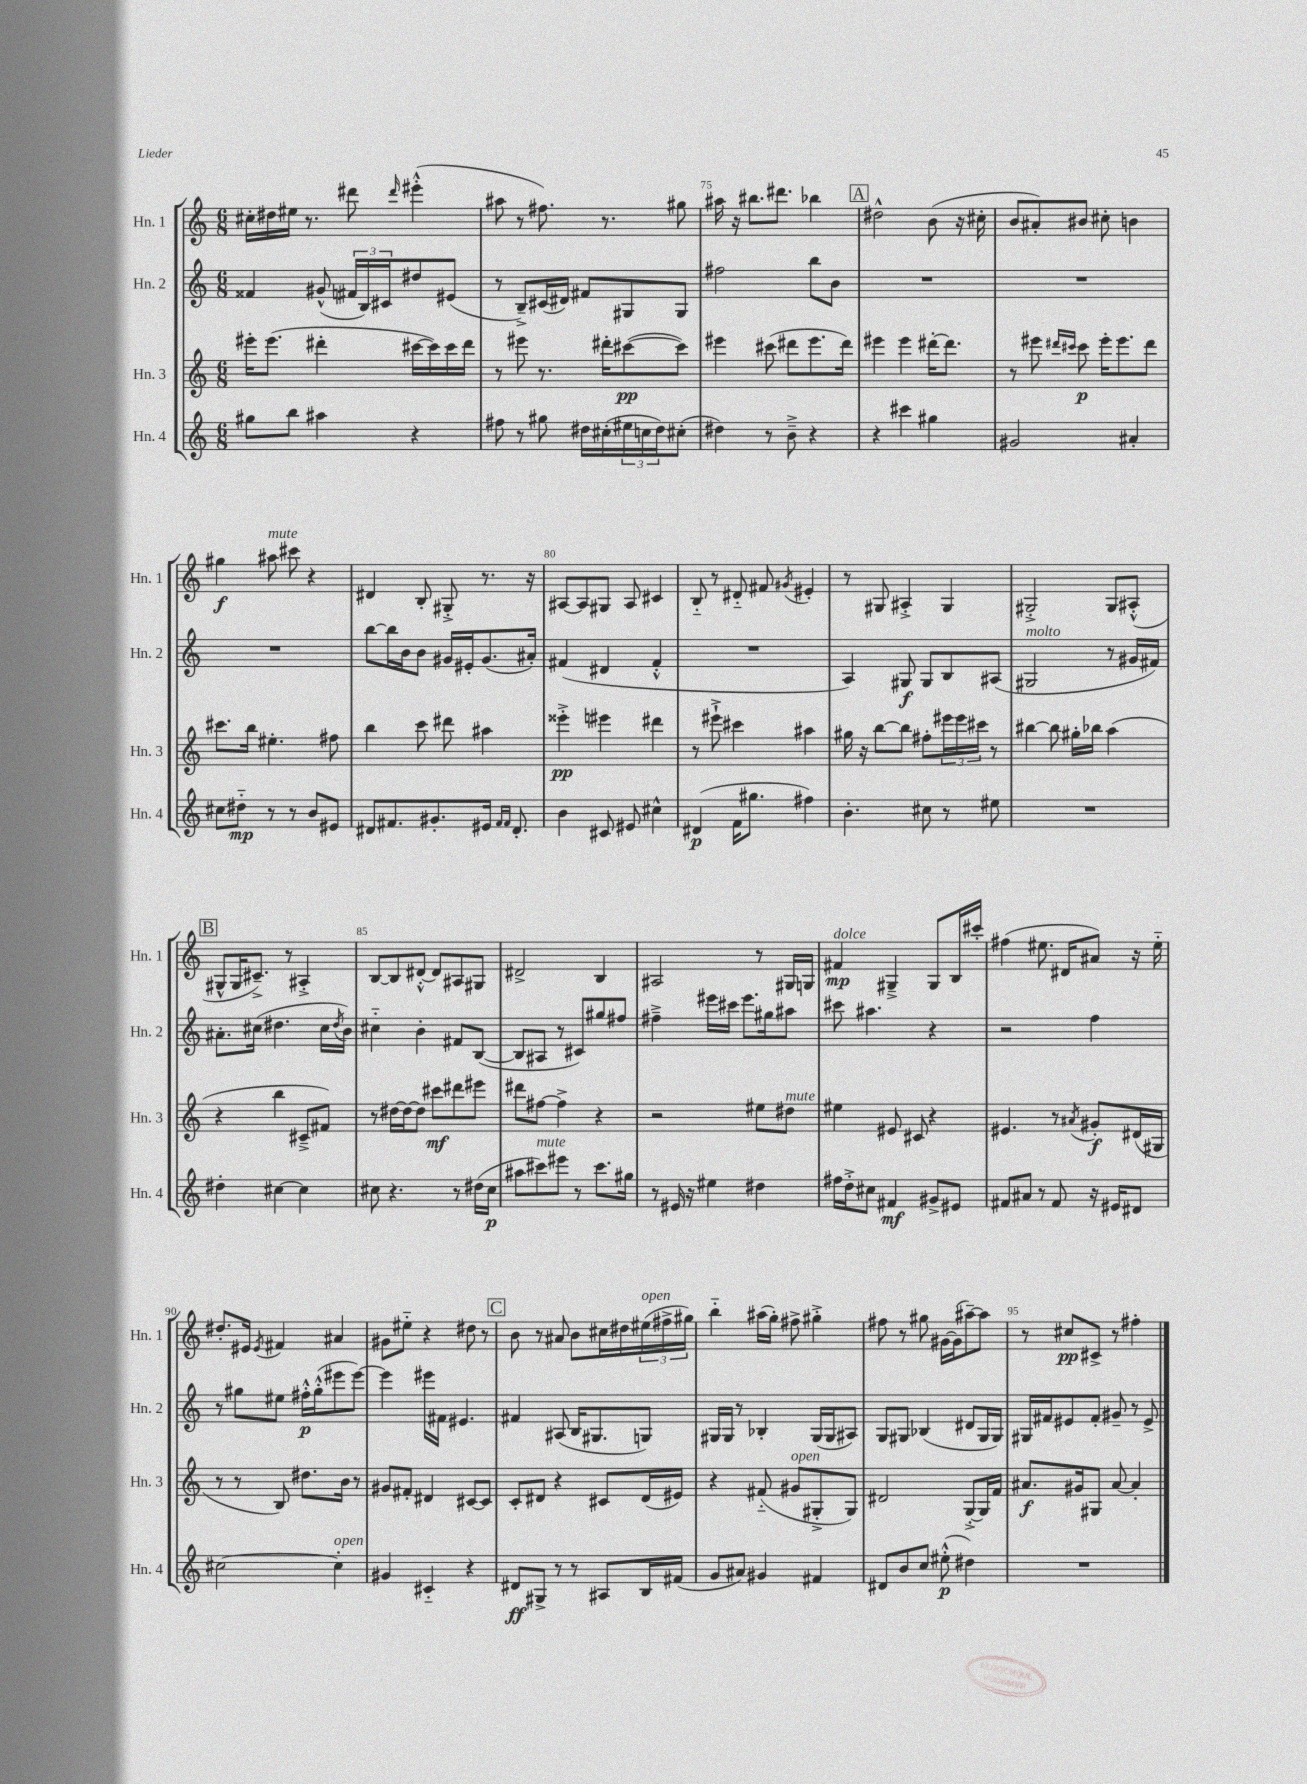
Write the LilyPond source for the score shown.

<<
\new StaffGroup <<
\new Staff = "s0" \with { instrumentName = "Hn. 1" shortInstrumentName = "Hn. 1" } {
    \clef treble \key c \major \numericTimeSignature \time 6/8
    cis''16-. dis''16 eis''16 r8. dis'''8 \grace { dis'''16 } eis'''4-.-^( |
    ais''8 r8 fis''8.) r8. gis''8 |
    ais''16 r16 bis''8. dis'''8. bes''4 |
    \mark \markup { \box "A" } dis''2-^ b'8( r16 cis''16-. |
    b'8 ais'8-.) bis'8 cis''8-. b'4 |
    gis''4\f ais''8^\markup { \italic "mute" } cis'''8 r4 |
    dis'4 b8-. gis8-.-> r8. r16 |
    ais8~ ais8 gis8 ais8 cis'4 |
    b8-_ r8 dis'8-_ fis'8 \acciaccatura { gis'8 } eis'4-. |
    r8 gis8 ais4-.-> gis4 |
    gis2-.-> gis8 ais8-.-^( |
    \mark \markup { \box "B" } gis8-^ gis16 cis'8.--->) r8 ais4-.-> |
    b8~ b8 dis'8~-.-^ dis'8 ais8 gis8 |
    dis'2-> b4 |
    ais2 r8 gis16 g16 |
    fis'4\mp^\markup { \italic "dolce" } gis4---> gis8 b16 cis'''16-. |
    fis''4( eis''8. dis'16 ais'8) r16 eis''16-_ |
    dis''8.-. eis'16 \acciaccatura { eis'8 } fis'4 ais'4 |
    gis'8 eis''8-_ r4 dis''8 r8 |
    \mark \markup { \box "C" } b'8 r8 ais'8 b'8 cis''16 dis''16 \tuplet 3/2 { eis''16^\markup { \italic "open" }( fis''16-> gis''16) } |
    b''4-_ ais''16( g''16-.) fis''8-> gis''4-.-> |
    fis''8 r8 gis''8 gis'16~ gis'16( ais''8~--) ais''8 |
    r8 cis''8\pp cis'8-> r8 fis''4-. \bar "|." |
}
\new Staff = "s1" \with { instrumentName = "Hn. 2" shortInstrumentName = "Hn. 2" } {
    \clef treble \key c \major \numericTimeSignature \time 6/8
    fisis'4 gis'8-^( \tuplet 3/2 { fis'16 b16) cis'16 } dis''8 eis'8( |
    r8 b8--->) cis'16( dis'16) fis'8 gis8 gis8 |
    fis''2 b''8 b'8 |
    \mark \markup { \box "A" } R2. |
    R2. |
    R2. |
    b''8~ b''16 b'16 b'8 gis'16 eis'16-. gis'8.( ais'16-.) |
    fis'4( dis'4 fis'4-.-^ |
    R2. |
    a4) gis8\f gis8 b8 ais8( |
    gis2^\markup { \italic "molto" } r8 gis'16 fis'16) |
    \mark \markup { \box "B" } ais'8.-. cis''16( dis''4. cis''16 \acciaccatura { dis''8 } b'16) |
    cis''4-_ b'4-. fis'8 b8~( |
    b8 ais8 r8 cis'8) gis''8 fis''8 |
    fis''4---> eis'''16 cis'''16 eis'''8. gis''16 ais''8 |
    cis'''8 ais''4. r4 |
    r2 f''4 |
    r8 gis''8 eis''8 fis''16-.-^\p gis''16-.-^( eis'''8 eis'''8~) |
    eis'''4 eis'''16 fis'16 eis'4. |
    \mark \markup { \box "C" } fis'4 ais8( b16 gis8. g8) |
    gis16 gis16 r8 bes4-. gis16( gis16 ais8) |
    g8 gis8 bes4( dis'8 gis16 gis16) |
    gis16 fis'16 eis'8 fis'8-. gis'8-- r8 eis'8-> \bar "|." |
}
\new Staff = "s2" \with { instrumentName = "Hn. 3" shortInstrumentName = "Hn. 3" } {
    \clef treble \key c \major \numericTimeSignature \time 6/8
    eis'''16-. eis'''8.( dis'''4-. cis'''16~ cis'''16) cis'''16 dis'''16 |
    r8 eis'''8 r8. dis'''16-. cis'''8~\pp( cis'''8) |
    eis'''4 cis'''8( dis'''8 eis'''8. dis'''16) |
    \mark \markup { \box "A" } eis'''4 eis'''4 dis'''16~-. dis'''8. |
    r8 eis'''8 \grace { dis'''16 cis'''16 } cis'''8\p eis'''16-. eis'''8. dis'''8 |
    cis'''8. b''16 eis''4.-. fis''8 |
    b''4 c'''8 dis'''8 ais''4 |
    eisis'''4-.->\pp eis'''4 dis'''4 |
    r8 eis'''8-!-> cis'''4 ais''4 |
    gis''16 r16 b''8~ b''8 fis''8-. \tuplet 3/2 { eis'''16 eis'''16 cis'''16 } r8 |
    bis''4~ bis''8 gis''16-. bes''16 a''4( |
    \mark \markup { \box "B" } r4 b''4 cis'8---> fis'8) |
    r8 dis''16~ dis''16~ dis''8 cis'''8\mf dis'''8 eis'''8 |
    dis'''8 fis''8~ fis''4-> r4 |
    r2 eis''8 dis''8^\markup { \italic "mute" } |
    eis''4 eis'8 cis'8 r4 |
    eis'4. r8 \acciaccatura { ais'8 } gis'8-.\f dis'16( gis16 |
    r8 r8 b8) dis''8. b'16 r8 |
    gis'8 fis'8-. dis'4 cis'8~ cis'8 |
    \mark \markup { \box "C" } c'8-. dis'8 r4 cis'8 dis'16( eis'16) |
    r4 fis'8-_( gis'8^\markup { \italic "open" } gis8-.-> gis8) |
    dis'2 g8~-.-> g16 f'16 |
    ais'8.\f gis'16 gis8 ais'8~ ais'4-. \bar "|." |
}
\new Staff = "s3" \with { instrumentName = "Hn. 4" shortInstrumentName = "Hn. 4" } {
    \clef treble \key c \major \numericTimeSignature \time 6/8
    gis''8 b''8 ais''4 r4 |
    fis''8 r8 gis''8 dis''16 cis''16-.( \tuplet 3/2 { eis''16 c''16 dis''16) } cis''8-.( |
    dis''4) r8 b'8---> r4 |
    \mark \markup { \box "A" } r4 cis'''4 gis''4 |
    gis'2 ais'4-. |
    cis''8 dis''8-_\mp r8 r8 b'8 eis'8 |
    dis'8 fis'8. gis'8.-. eis'16 \grace { fis'16 fis'16 } dis'8.-. |
    b'4 cis'8 eis'8 cis''4-^ |
    dis'4\p( f'16 gis''8. fis''4) |
    b'4.-. cis''8 r8 eis''8 |
    R2. |
    \mark \markup { \box "B" } dis''4-. cis''4~ cis''4 |
    cis''8 r4. r8 dis''16( cis''16\p |
    ais''8 cis'''8^\markup { \italic "mute" }) eis'''8 r8 cis'''8. gis''16 |
    r8 eis'16 r16 eis''4 dis''4 |
    fis''16 d''16-.-> cis''8 fis'4\mf gis'8-> eis'8 |
    fis'8 ais'8 r8 fis'8 r16 eis'16 dis'8 |
    cis''2~ cis''4-.^\markup { \italic "open" } |
    gis'4 cis'4-_ r4 |
    \mark \markup { \box "C" } dis'8\ff gis8-> r8 r8 ais8 b16 fis'16( |
    g'8 ais'8) gis'4 fis'4 |
    dis'8 b'8 c''8 eis''8-.-^\p( dis''4) |
    R2. \bar "|." |
}
>>
>>
\layout { \context { \Score currentBarNumber = #73 \override BarNumber.break-visibility = ##(#f #t #t) barNumberVisibility = #(every-nth-bar-number-visible 5) } }
